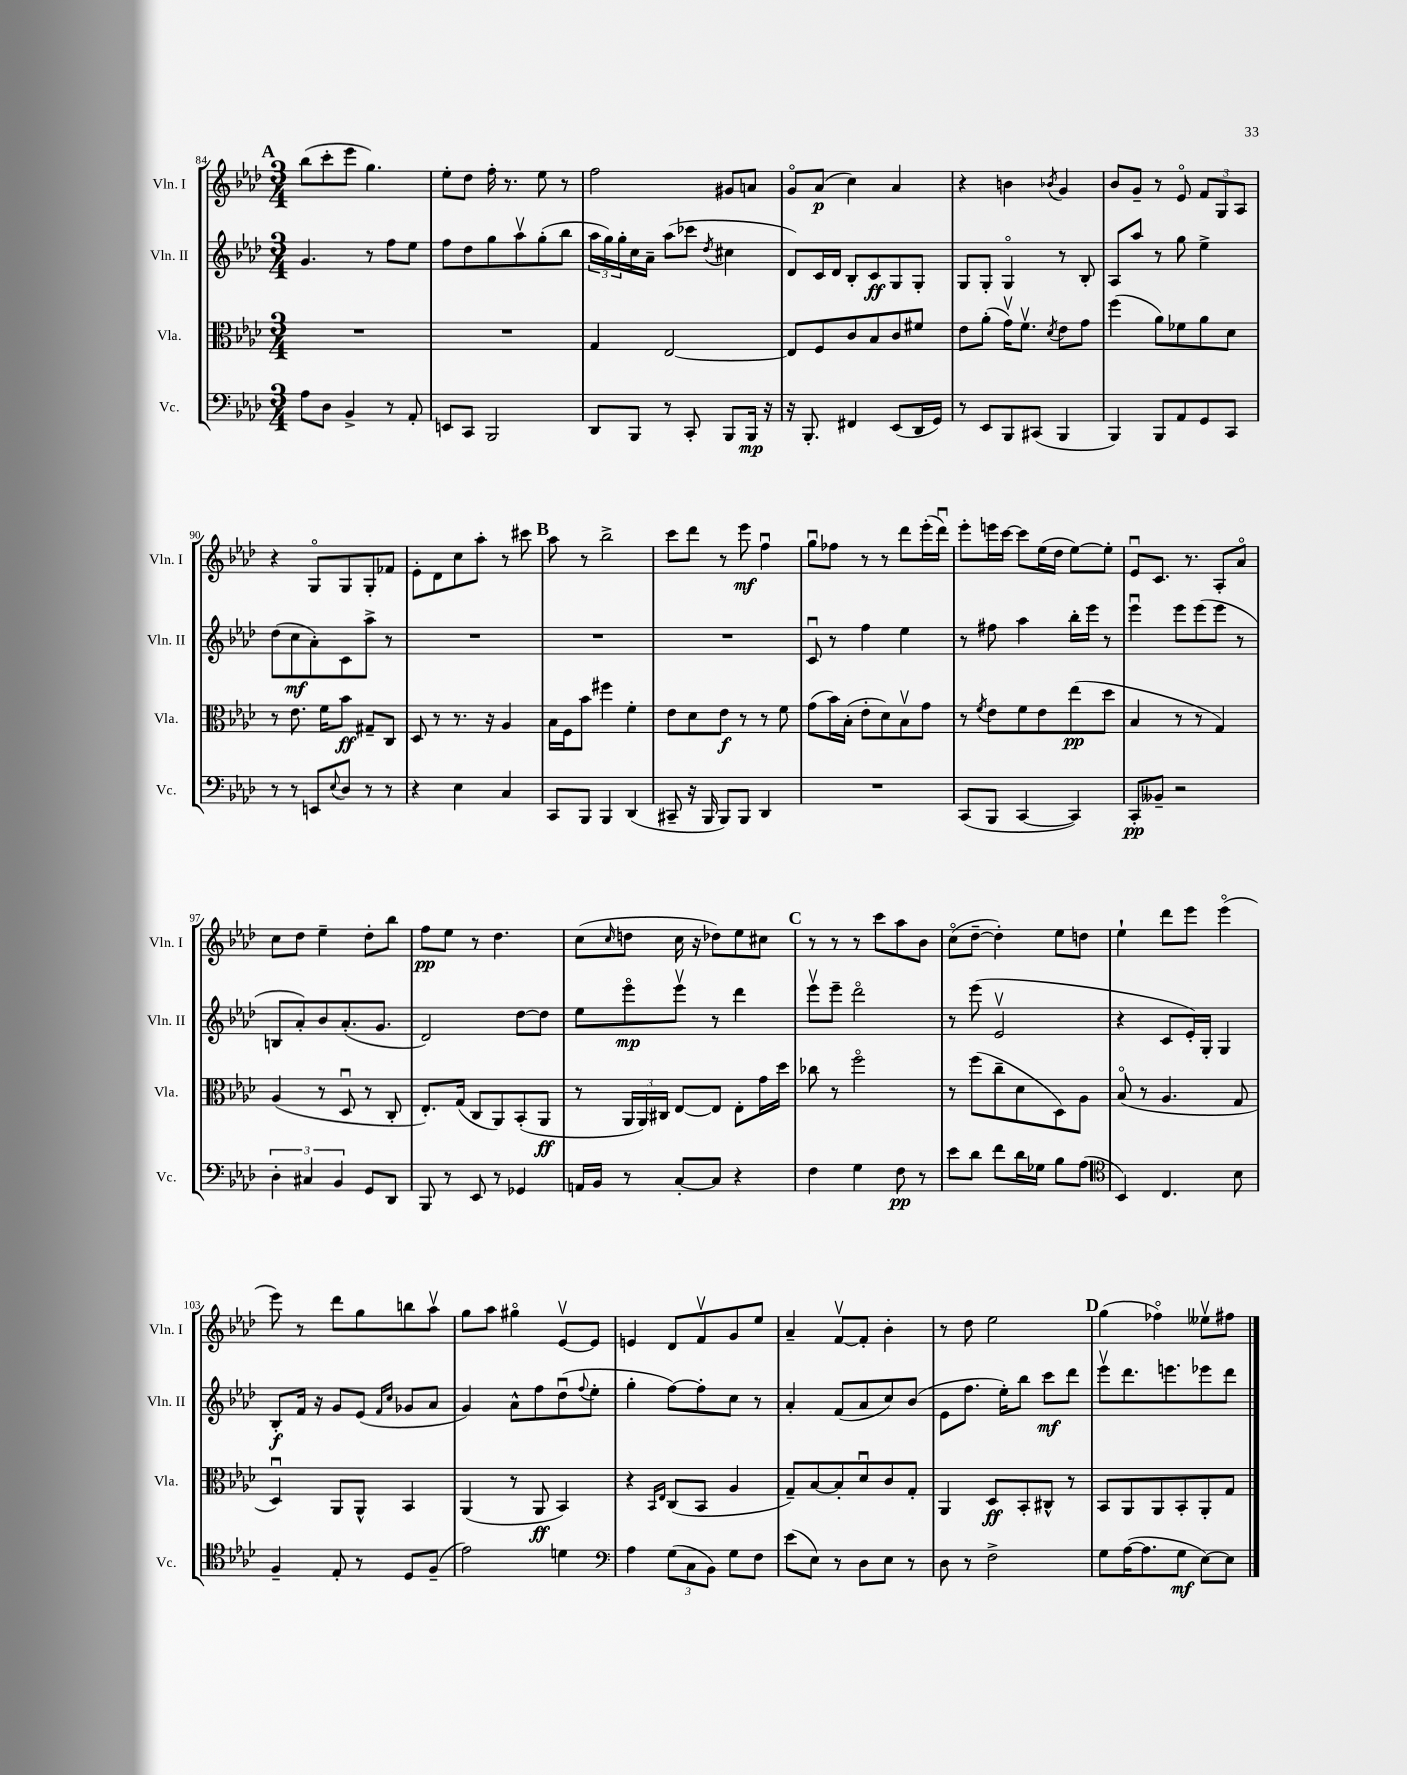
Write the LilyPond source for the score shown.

<<
\new StaffGroup <<
\new Staff = "s0" \with { instrumentName = "Vln. I" shortInstrumentName = "Vln. I" } {
    \clef treble \key aes \major \numericTimeSignature \time 3/4
    \mark \markup { \bold "A" } bes''8( c'''8-. ees'''8 g''4.) |
    ees''8-. des''8 f''16-. r8. ees''8 r8 |
    f''2 gis'8 a'8 |
    g'8\flageolet aes'8\p( c''4) aes'4 |
    r4 b'4 \acciaccatura { bes'8 } g'4 |
    bes'8 g'8-- r8 ees'8\flageolet \tuplet 3/2 { f'8 g8 aes8 } |
    r4 g8\flageolet g8 g8-. fes'8 |
    ees'8-. des'8 c''8 aes''8-. r8 cis'''8 |
    \mark \markup { \bold "B" } aes''8 r8 bes''2-> |
    c'''8 des'''8 r8 ees'''8\mf f''4\downbow |
    g''8\downbow fes''8 r8 r8 des'''8 ees'''16-.( des'''16\downbow) |
    ees'''8-. e'''16 c'''16~ c'''8 ees''16( des''16 ees''8~) ees''8-. |
    ees'8\downbow c'8. r8. aes8-. aes'8\flageolet |
    c''8 des''8 ees''4-- des''8-. bes''8 |
    f''8\pp ees''8 r8 des''4. |
    c''8( \grace { c''16 } d''8 c''16 r16 des''8) ees''8 cis''8 |
    \mark \markup { \bold "C" } r8 r8 r8 c'''8 aes''8 bes'8 |
    c''8\flageolet( des''8~-- des''4-.) ees''8 d''8 |
    ees''4-! des'''8 ees'''8 ees'''4\flageolet( |
    ees'''8) r8 des'''8 g''8 b''8 aes''8\upbow |
    g''8 aes''8 gis''4\flageolet ees'8~\upbow ees'8 |
    e'4 des'8 f'8\upbow g'8 ees''8 |
    aes'4-- f'8~\upbow f'8-. bes'4-. |
    r8 des''8 ees''2 |
    \mark \markup { \bold "D" } g''4( fes''4\flageolet) eeses''8\upbow fis''8 \bar "|." |
}
\new Staff = "s1" \with { instrumentName = "Vln. II" shortInstrumentName = "Vln. II" } {
    \clef treble \key aes \major \numericTimeSignature \time 3/4
    \mark \markup { \bold "A" } g'4. r8 f''8 ees''8 |
    f''8 des''8 g''8 aes''8\upbow g''8-.( bes''8 |
    \tuplet 3/2 { aes''16 g''16) g''16-. } c''16 aes'16-- aes''8( ces'''8 \acciaccatura { des''8 } cis''4 |
    des'8) c'16 des'16 bes8-. c'8\ff g8 g8-. |
    g8 g8-. g4\flageolet r8 bes8-. |
    aes8 aes''8 r8 g''8 ees''4-> |
    des''8( c''8\mf aes'8-.) c'8 aes''8-> r8 |
    R2. |
    \mark \markup { \bold "B" } R2. |
    R2. |
    c'8\downbow r8 f''4 ees''4 |
    r8 fis''8 aes''4 bes''16-. ees'''16 r8 |
    ees'''4\downbow ees'''8 ees'''8( ees'''8 r8 |
    b8 aes'8-.) bes'8 aes'8.-.( g'8. |
    des'2) des''8~ des''8 |
    ees''8 ees'''8\flageolet\mp ees'''8\upbow r8 des'''4 |
    \mark \markup { \bold "C" } ees'''8\upbow ees'''8-- des'''2\flageolet |
    r8 ees'''8( ees'2\upbow |
    r4 c'8 ees'16-.) g16-. g4 |
    bes8-.\f f'16 r16 g'8 ees'8( \grace { f'16 c''16 } ges'8 aes'8 |
    g'4) aes'8-^ f''8 des''8\downbow( \appoggiatura { f''8 } ees''8-. |
    g''4-. f''8~) f''8-. c''8 r8 |
    aes'4-. f'8( aes'8 c''8) bes'8( |
    ees'8 f''8. ees''16-.) bes''8 c'''8\mf des'''8 |
    \mark \markup { \bold "D" } ees'''8\upbow des'''8. e'''8. ees'''8 des'''8 \bar "|." |
}
\new Staff = "s2" \with { instrumentName = "Vla." shortInstrumentName = "Vla." } {
    \clef alto \key aes \major \numericTimeSignature \time 3/4
    \mark \markup { \bold "A" } R2. |
    R2. |
    g4 ees2~ |
    ees8 f8 c'8 bes8 c'8 fis'8 |
    ees'8 aes'8-.( g'16\upbow) f'8.\upbow \acciaccatura { des'8 } ees'8 g'8 |
    f''4( aes'8) fes'8 aes'8 des'8 |
    r8 ees'8. f'16 bes'8\ff gis8-- c8 |
    des8 r8 r8. r16 aes4 |
    \mark \markup { \bold "B" } bes16 f16 bes'8 fis''4 f'4-. |
    ees'8 des'8 ees'8\f r8 r8 f'8 |
    g'8( bes'16) bes16-.( ees'8-. des'8) bes8\upbow g'8 |
    r8 \acciaccatura { f'8 } ees'8 f'8 ees'8 ees''8\pp( des''8 |
    bes4 r8 r8 g4) |
    aes4( r8 des8\downbow r8 c8-. |
    ees8.-.) g16( c8 aes,8) bes,8-.( aes,8\ff |
    r8 \tuplet 3/2 { aes,16 aes,16) cis16 } ees8~ ees8 ees8-. g'16 des''16 |
    \mark \markup { \bold "C" } ces''8 r8 f''2\flageolet |
    r8 f''8( c''8-- des'8 des8) aes8 |
    bes8\flageolet( r8 aes4. g8 |
    des4\downbow) aes,8 aes,8-^ bes,4 |
    aes,4( r8 aes,8\ff bes,4) |
    r4 \grace { bes,16 ees16 } c8( bes,8 aes4 |
    g8--) bes8~ bes8-. des'8\downbow c'8 g8-. |
    aes,4 des8\ff bes,8-. cis8-^ r8 |
    \mark \markup { \bold "D" } bes,8 aes,8 aes,8 bes,8-. aes,8-. g8 \bar "|." |
}
\new Staff = "s3" \with { instrumentName = "Vc." shortInstrumentName = "Vc." } {
    \clef bass \key aes \major \numericTimeSignature \time 3/4
    \mark \markup { \bold "A" } aes8 des8 bes,4-> r8 aes,8-. |
    e,8 c,8 bes,,2 |
    des,8 bes,,8 r8 c,8-. bes,,8 bes,,16\mp r16 |
    r16 bes,,8.-. fis,4 ees,8( des,16 g,16) |
    r8 ees,8 bes,,8 cis,8( bes,,4 |
    bes,,4) bes,,8 aes,8 g,8 c,8 |
    r8 r8 e,8 \appoggiatura { ees8 } des8 r8 r8 |
    r4 ees4 c4 |
    \mark \markup { \bold "B" } c,8 bes,,8 bes,,4 des,4( |
    cis,8-- r16 bes,,16 bes,,8) bes,,8 des,4 |
    R2. |
    c,8( bes,,8 c,4~ c,4) |
    c,8-.\pp beses,8-- r2 |
    \tuplet 3/2 { des4-. cis4 bes,4 } g,8 des,8 |
    bes,,8 r8 ees,8 r8 ges,4 |
    a,16 bes,16 r8 c8~-. c8 r4 |
    \mark \markup { \bold "C" } f4 g4 f8\pp r8 |
    ees'8 des'8 f'8 des'16 ges16 bes8 aes8( |
    \clef tenor bes,4) c4. bes8 |
    f4-- ees8-. r8 des8 f8--( |
    ees'2) d'4 |
    \clef bass aes4 \tuplet 3/2 { g8( c8 bes,8) } g8 f8 |
    ees'8( ees8) r8 des8 ees8 r8 |
    des8 r8 f2-> |
    \mark \markup { \bold "D" } g8 aes16~( aes8. g8\mf ees8~) ees8 \bar "|." |
}
>>
>>
\layout { \context { \Score currentBarNumber = #84 } }
